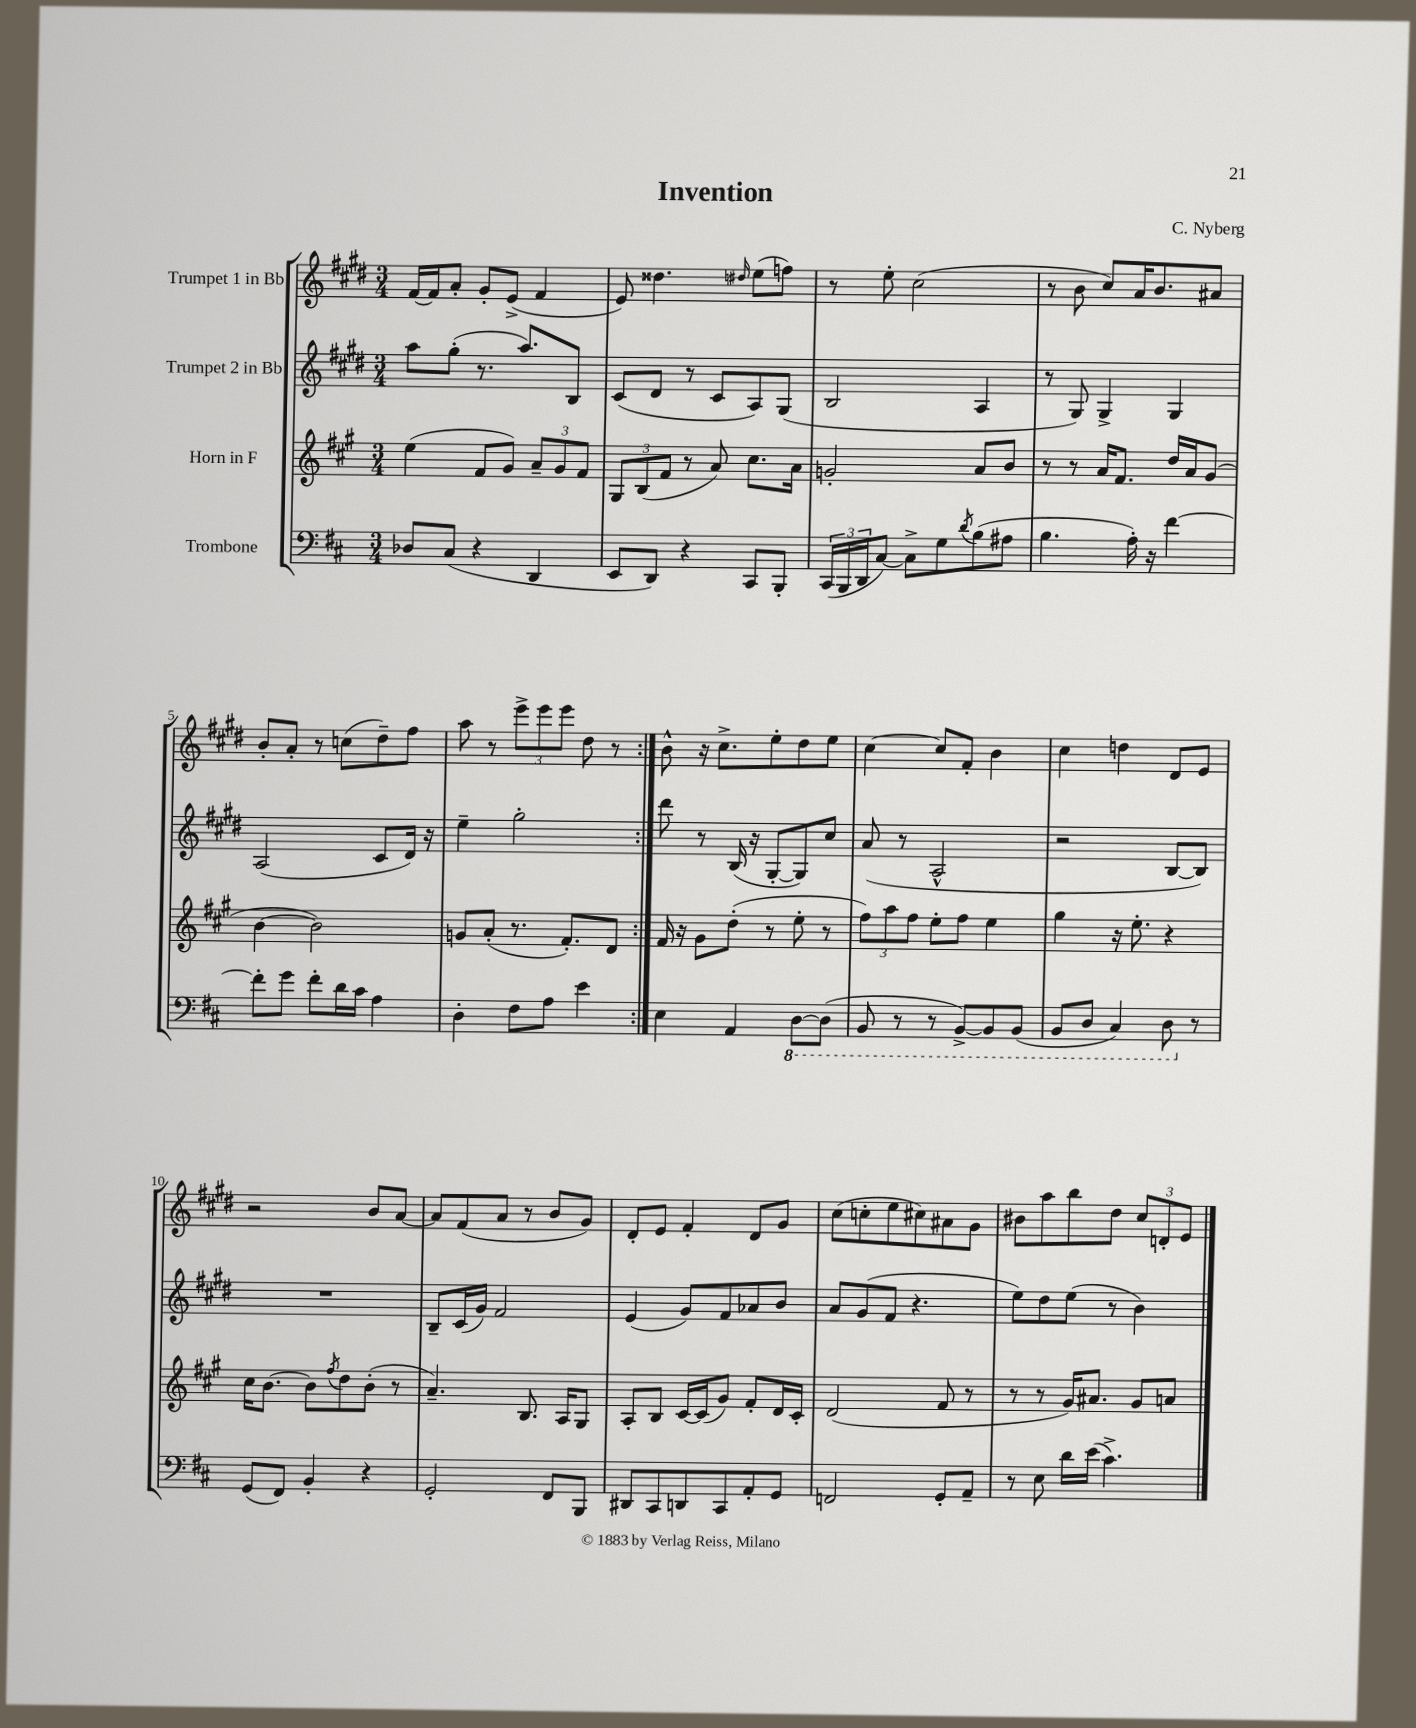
\header { title = "Invention" composer = "C. Nyberg" }
<<
\new StaffGroup <<
\new Staff = "s0" \with { instrumentName = "Trumpet 1 in Bb" } {
    \clef treble \key e \major \numericTimeSignature \time 3/4
    \repeat volta 2 { fis'16~ fis'16 a'8-. gis'8-. e'8->( fis'4 |
    e'8) disis''4. \grace { dis''16 } e''8( f''8) |
    r8 e''8-. cis''2( |
    r8 b'8 cis''8) a'16 b'8. ais'8 |
    b'8-. a'8-. r8 c''8( dis''8--) fis''8 |
    a''8 r8 \tuplet 3/2 { e'''8-> e'''8 e'''8 } dis''8 r8 | }
    b'8-^ r16 cis''8.-> e''8-. dis''8 e''8 |
    cis''4~ cis''8 fis'8-. b'4 |
    cis''4 d''4 dis'8 e'8 |
    r2 b'8 a'8~ |
    a'8 fis'8( a'8 r8 b'8 gis'8) |
    dis'8-. e'8 fis'4-. dis'8 gis'8 |
    cis''8( c''8-. e''8 cis''8) ais'8 gis'8 |
    bis'8 a''8 b''8 dis''8 \tuplet 3/2 { cis''8 d'8-. e'8 } \bar "|." |
}
\new Staff = "s1" \with { instrumentName = "Trumpet 2 in Bb" } {
    \clef treble \key e \major \numericTimeSignature \time 3/4
    \repeat volta 2 { a''8 gis''8-.( r8. a''8.) b8 |
    cis'8( dis'8 r8 cis'8 a8) gis8( |
    b2 a4 |
    r8 gis8) gis4-> gis4 |
    a2( cis'8 dis'16) r16 |
    e''4-- gis''2-. | }
    dis'''8 r8 b16( r16 gis8~-. gis8) cis''8 |
    a'8( r8 a2-^ |
    r2 b8~ b8) |
    R2. |
    b8-- cis'16( gis'16) fis'2 |
    e'4( gis'8) fis'8 aes'8 b'8 |
    a'8 gis'8( fis'8 r4. |
    e''8) dis''8 e''8( r8 b'4) \bar "|." |
}
\new Staff = "s2" \with { instrumentName = "Horn in F" } {
    \clef treble \key a \major \numericTimeSignature \time 3/4
    \repeat volta 2 { e''4( fis'8 gis'8) \tuplet 3/2 { a'8-- gis'8 fis'8 } |
    \tuplet 3/2 { gis8 b8( fis'8 } r8 a'8) cis''8. a'16 |
    g'2-. a'8 b'8 |
    r8 r8 a'16 fis'8. d''16 a'16 gis'8( |
    b'4~ b'2) |
    g'8 a'8-.( r8. fis'8.-.) d'8 | }
    fis'16 r16 gis'8 d''8-.( r8 e''8-. r8 |
    \tuplet 3/2 { fis''8) a''8 fis''8 } e''8-. fis''8 e''4 |
    gis''4 r16 e''8.-. r4 |
    cis''16 b'8.~ b'8 \acciaccatura { fis''8 } d''8 b'8-.( r8 |
    a'4.--) b8. a16 gis8 |
    a8-. b8 cis'16~ cis'16( gis'8) fis'8-. d'16 cis'16-. |
    d'2( fis'8 r8 |
    r8 r8 gis'16) ais'8. gis'8 a'8 \bar "|." |
}
\new Staff = "s3" \with { instrumentName = "Trombone" } {
    \clef bass \key d \major \numericTimeSignature \time 3/4
    \repeat volta 2 { des8 cis8( r4 d,4 |
    e,8 d,8) r4 cis,8 b,,8-. |
    \tuplet 3/2 { cis,16( b,,16 d,16 } cis8~) cis8-> g8 \acciaccatura { d'8 } b8( ais8 |
    b4. a16-.) r16 fis'4~ |
    fis'8-. g'8 fis'8-. d'16 cis'16 a4 |
    d4-. fis8 a8 e'4 | }
    e4 a,4 \ottava #-1 d,8~ d,8( |
    b,,8 r8 r8 b,,8~->) b,,8 b,,8( |
    b,,8 d,8 cis,4) d,8 \ottava #0 r8 |
    g,8( fis,8) b,4-. r4 |
    g,2-. fis,8 b,,8 |
    dis,8 cis,8 d,8 cis,8 a,8-. g,8 |
    f,2 g,8-. a,8-- |
    r8 e8 d'16 e'16( cis'4.->) \bar "|." |
}
>>
>>
